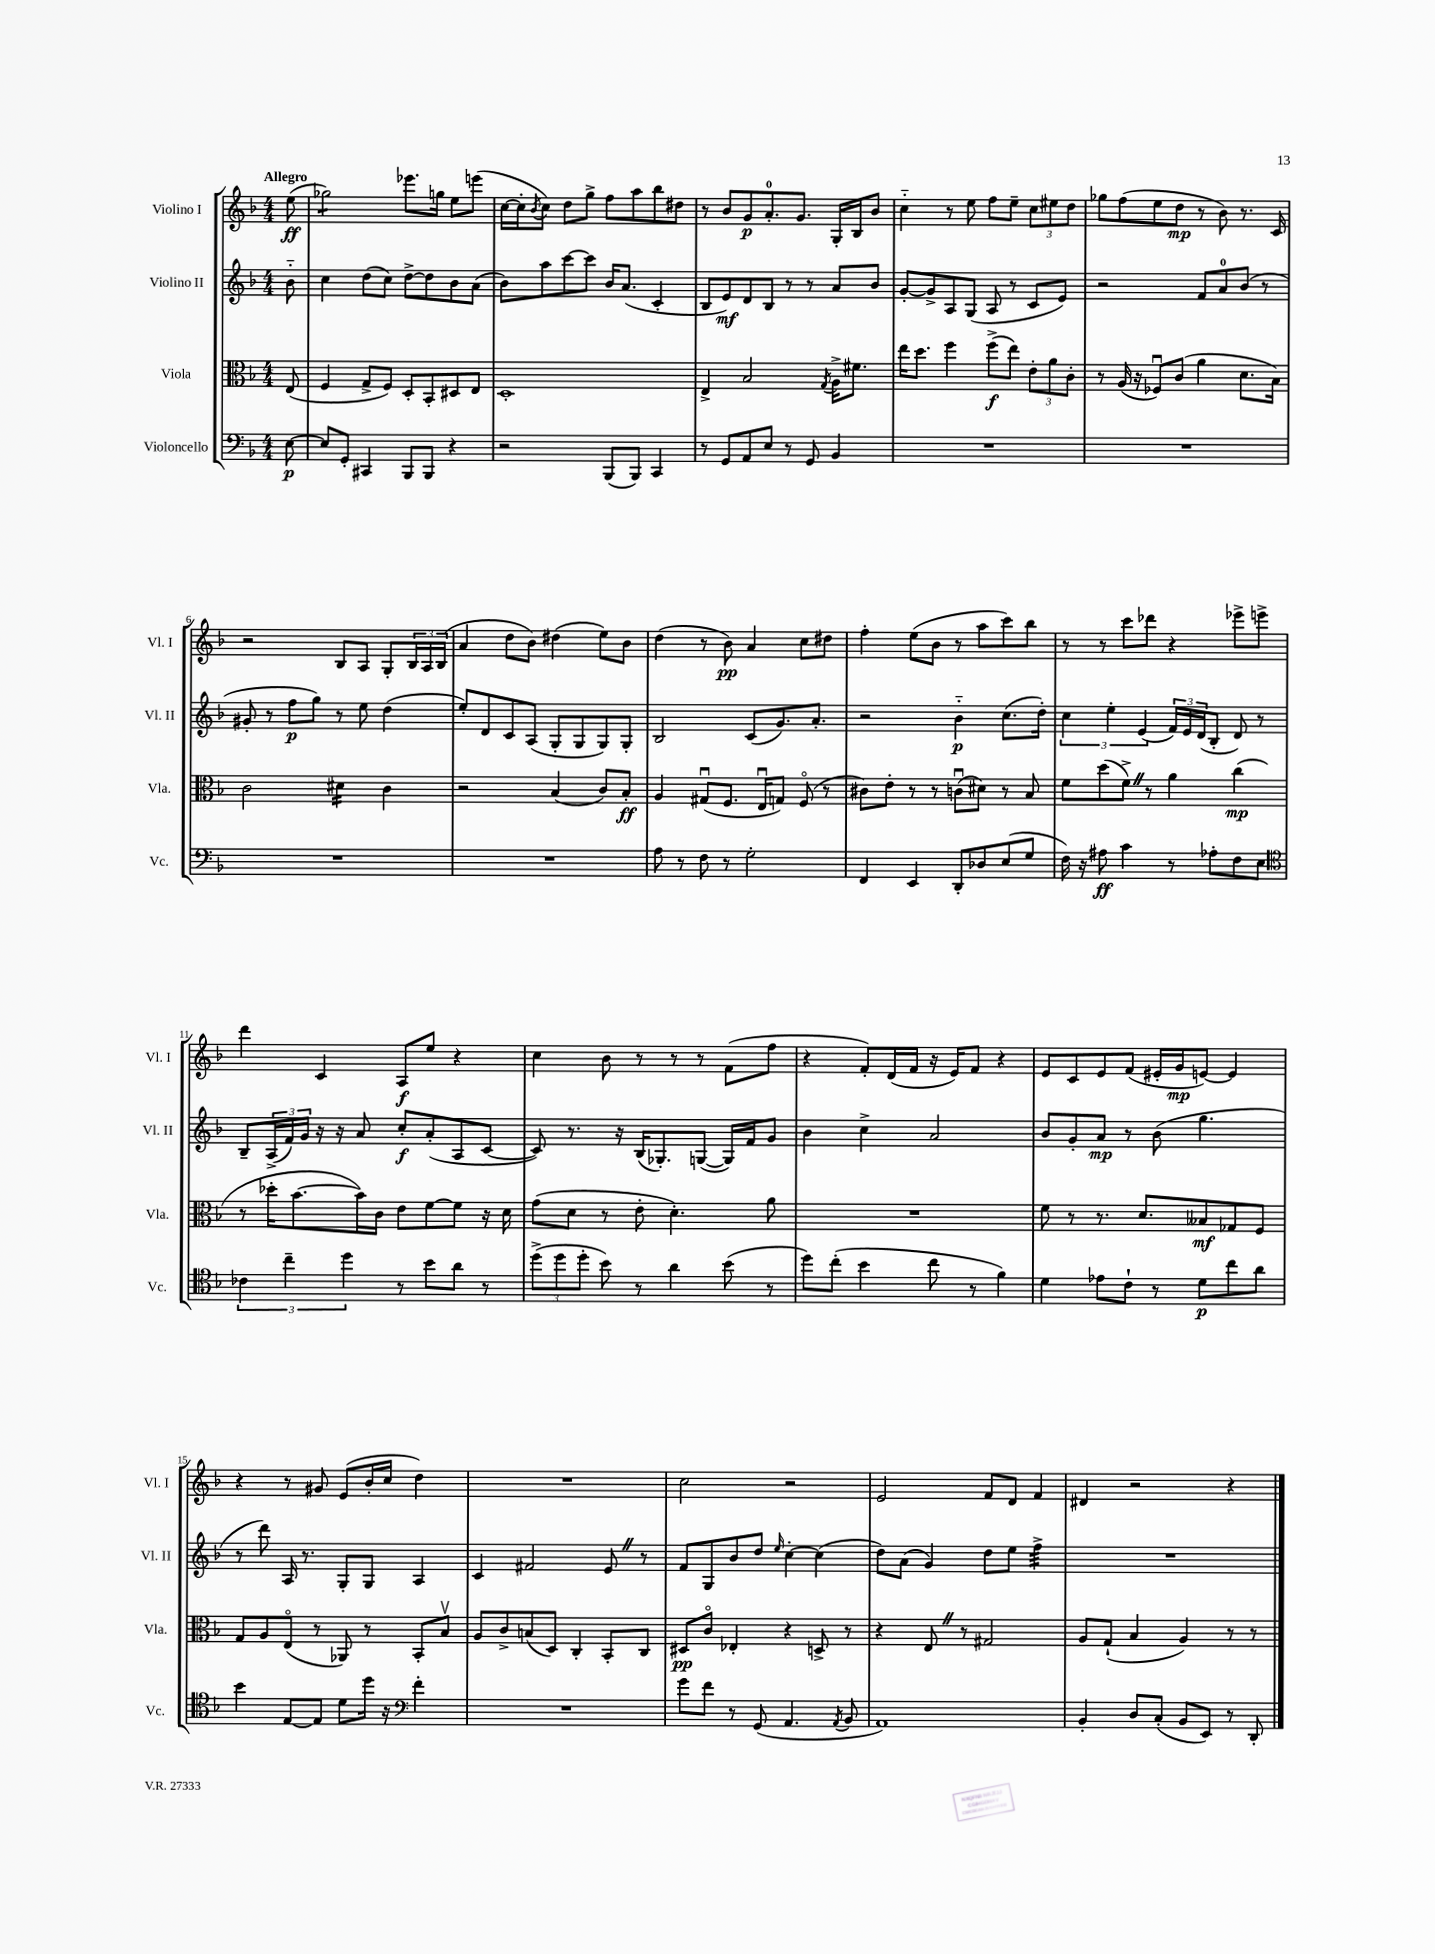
<<
\new StaffGroup <<
\new Staff = "s0" \with { instrumentName = "Violino I" shortInstrumentName = "Vl. I" } {
    \clef treble \key f \major \numericTimeSignature \time 4/4 \partial 8 \tempo "Allegro"
    e''8\ff( |
    ges''2:8) ees'''8. g''16 e''8 e'''8( |
    c''16~ c''16-. \acciaccatura { bes'8 } c''8) d''8 g''8-> f''8 a''8 bes''8 dis''8 |
    r8 bes'8 g'8\p a'8.-0-. g'8. g16-. bes16 bes'8 |
    c''4-_ r8 e''8 f''8 e''8-- \tuplet 3/2 { c''8 eis''8 d''8 } |
    ges''8 f''8( e''8 d''8\mp r8 bes'8) r8. c'16 |
    r2 bes8 a8 g8-. \tuplet 3/2 { bes16 a16 bes16( } |
    a'4 d''8 bes'8) dis''4( e''8) bes'8 |
    d''4( r8 bes'8\pp) a'4 c''8 dis''8 |
    f''4-. e''8( bes'8 r8 a''8 c'''8) bes''8 |
    r8 r8 c'''8 des'''8 r4 ees'''8-> e'''8-> |
    d'''4 c'4 a8\f e''8 r4 |
    c''4 bes'8 r8 r8 r8 f'8( f''8 |
    r4 f'8-.) d'16( f'16 r16 e'16) f'8 r4 |
    e'8 c'8 e'8 f'8( eis'16-. g'16\mp e'8~) e'4 |
    r4 r8 gis'8 e'8( bes'16-. c''16 d''4) |
    R1 |
    c''2 r2 |
    e'2 f'8 d'8 f'4 |
    dis'4 r2 r4 \bar "|." |
}
\new Staff = "s1" \with { instrumentName = "Violino II" shortInstrumentName = "Vl. II" } {
    \clef treble \key f \major \numericTimeSignature \time 4/4 \partial 8
    bes'8-_ |
    c''4 d''8( c''8) d''8~-> d''8 bes'8 a'8( |
    bes'8) a''8 c'''8~ c'''8 bes'16 a'8.( c'4-. |
    bes8 e'8\mf) d'8 bes8 r8 r8 a'8 bes'8 |
    g'8~-. g'8-> a8 g8( a8 r8 c'8 e'8) |
    r2 f'8 a'8-0 bes'8( r8 |
    gis'8-. r8 f''8\p g''8) r8 e''8 d''4( |
    e''8-.) d'8 c'8 a8( g8-. g8 g8) g8-. |
    bes2 c'8( g'8.) a'8.-. |
    r2 bes'4-_\p c''8.( d''16-.) |
    \tuplet 3/2 { c''4 e''4-. e'4( } \tuplet 3/2 { f'16) e'16 d'16( } bes8-. d'8) r8 |
    bes8-- \tuplet 3/2 { a16->( f'16) g'16 } r16 r16 a'8 c''8-.\f a'8-.( a8 c'8~ |
    c'8) r8. r16 bes16( ges8.-.) g8~( g16) f'16 g'8 |
    bes'4 c''4-> a'2 |
    bes'8 g'8-. a'8\mp r8 bes'8( g''4. |
    r8 d'''8) a16 r8. g8-. g8 a4 |
    c'4 fis'2 e'8 \once \override BreathingSign.text = \markup { \musicglyph "scripts.caesura.straight" } \breathe r8 |
    f'8 g8 bes'8 d''8 \grace { e''16 } c''4~-. c''4( |
    d''8) a'8( g'4) d''8 e''8 f''4:32-> |
    R1 \bar "|." |
}
\new Staff = "s2" \with { instrumentName = "Viola" shortInstrumentName = "Vla." } {
    \clef alto \key f \major \numericTimeSignature \time 4/4 \partial 8
    e8( |
    f4 g8-> f8) d8-. bes,8-. dis8 e8 |
    d1-. |
    e4-> bes2 \acciaccatura { g8 } a16-> fis'8. |
    e''16 d''8. f''4 f''8->\f( e''8) \tuplet 3/2 { e'8-. a'8 c'8-. } |
    r8 a16( r16 fes8\downbow) c'8( a'4 d'8. bes16) |
    c'2 dis'4:16 c'4 |
    r2 bes4( c'8) bes8-.\ff |
    a4 gis8\downbow( f8. e16\downbow g8) f8\flageolet( r8 |
    cis'8) e'8-. r8 r8 c'8\downbow( dis'8) r8 bes8 |
    f'8 d''8( f'8->) \once \override BreathingSign.text = \markup { \musicglyph "scripts.caesura.straight" } \breathe r8 a'4 c''4\mp( |
    r8 des''16-. bes'8.~ bes'16) c'16 e'8 f'8~ f'8 r16 d'16 |
    g'8( d'8 r8 e'8-. d'4.-.) a'8 |
    R1 |
    f'8 r8 r8. d'8. beses8\mf ges8 f8 |
    g8 a8 e8\flageolet( r8 aes,8) r8 bes,8-. bes8\upbow |
    a8 c'8-> b8( d8) c4-. bes,8-. c8 |
    dis8\pp c'8\flageolet ees4-. r4 d8-> r8 |
    r4 e8 \once \override BreathingSign.text = \markup { \musicglyph "scripts.caesura.straight" } \breathe r8 gis2 |
    a8 g8-!( bes4 a4) r8 r8 \bar "|." |
}
\new Staff = "s3" \with { instrumentName = "Violoncello" shortInstrumentName = "Vc." } {
    \clef bass \key f \major \numericTimeSignature \time 4/4 \partial 8
    e8~\p |
    e8 g,8-. cis,4 bes,,8 bes,,8 r4 |
    r2 bes,,8( bes,,8) c,4 |
    r8 g,8 a,8 e8 r8 g,8 bes,4 |
    R1 |
    R1 |
    R1 |
    R1 |
    a8 r8 f8 r8 g2-. |
    f,4 e,4 d,8-. des8 e8( g8 |
    f16) r16 ais8\ff c'4 r8 aes8-. f8 e8 |
    \clef tenor \tuplet 3/2 { ces'4 c''4-- d''4 } r8 bes'8 a'8 r8 |
    \tuplet 3/2 { d''8->( d''8 d''8-. } bes'8) r8 a'4 bes'8( r8 |
    d''8) c''8-.( bes'4 c''8 r8 f'4) |
    d'4 ees'8 c'8-! r8 d'8\p c''8 a'8 |
    bes'4 e8~ e8 d'8 d''16 r16 \clef bass f'4-. |
    R1 |
    g'8 f'8 r8 g,8( a,4. \acciaccatura { a,8 } bes,8 |
    a,1) |
    bes,4-. d8 c8-.( bes,8 e,8) r8 d,8-. \bar "|." |
}
>>
>>
